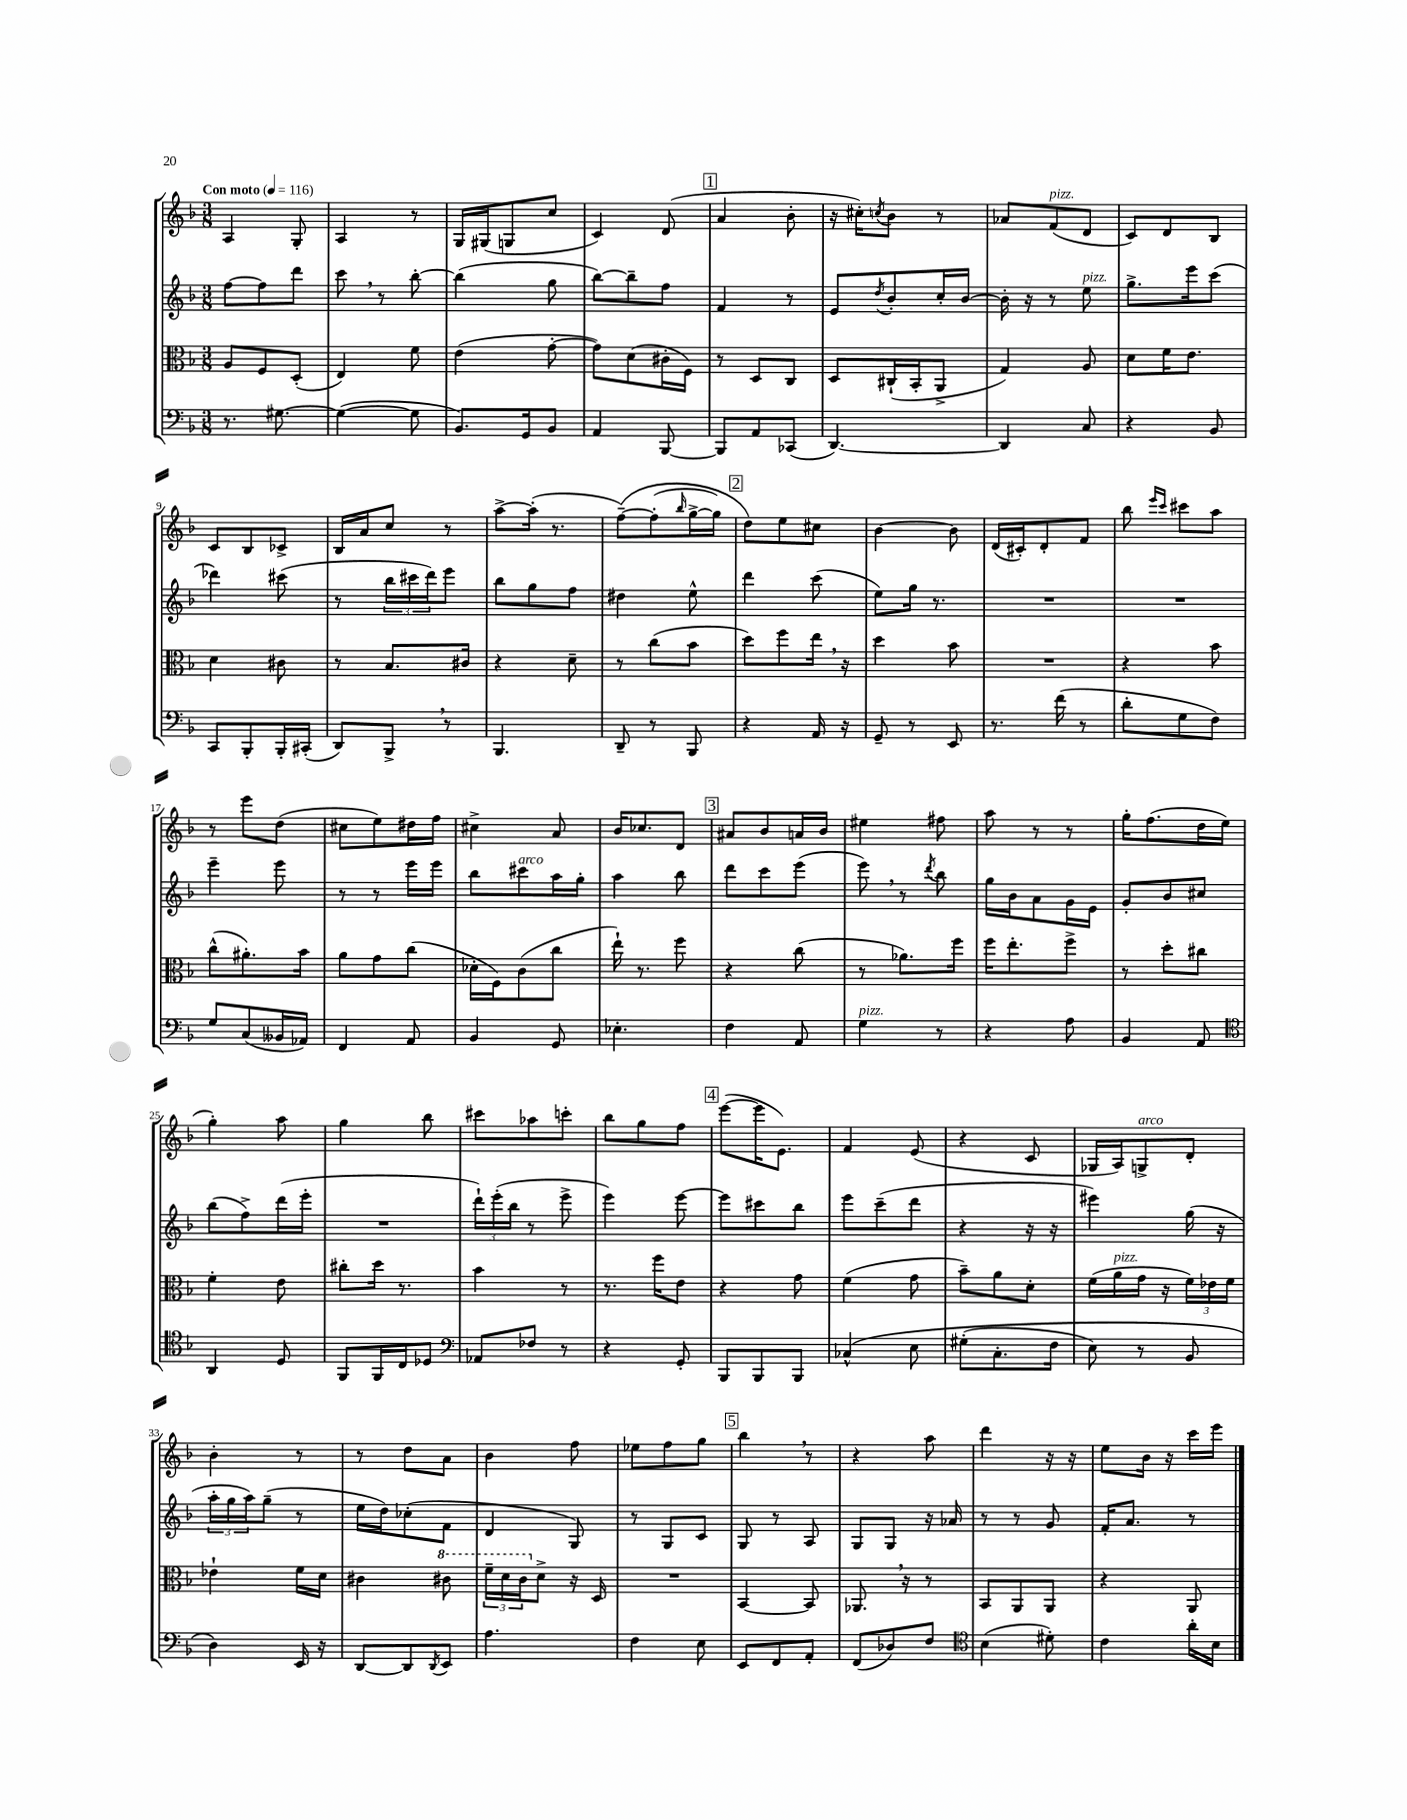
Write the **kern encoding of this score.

**kern	**kern	**kern	**kern
*staff4	*staff3	*staff2	*staff1
*clefF4	*clefC3	*clefG2	*clefG2
*k[b-]	*k[b-]	*k[b-]	*k[b-]
*M3/8	*M3/8	*M3/8	*M3/8
*MM116	*MM116	*MM116	*MM116
8.r	8A	[8ff	4A
.	8F	8ff]	.
[8.G#	.	.	.
.	(8D'	8ddd	8G'
=	=	=	=
(4G#_	4E)	8ccc	4A
.	.	8r	.
8G#]	8f	[8bb-'	8r
=	=	=	=
8.BB-)	(4e	(4bb-]	16G
.	.	.	(16G#
.	.	.	8G
16GG	.	.	.
8BB-	[8g'	8gg	8cc
=	=	=	=
4AA	8g])	[8bb-)	4c)
.	(8d	8bb-~]	.
[8BBB-	16c#'	8ff	(8d
.	16F)	.	.
=	=	=	=
8BBB-]	8r	4f	4a
8AA	8D	.	.
(8CC-	8C	8r	8b-'
=	=	=	=
[4.DD)	8D	8e	16r
.	.	.	16cc#')
.	.	8qdd	8qcc
.	(16C#`	8b-'	8b-
.	16BB-'	.	.
.	8AA^	16cc'	8r
.	.	[16b-	.
=	=	=	=
4DD]	4G)	16b-']	8a-
.	.	16r	.
.	.	8r	(8f
8C	8A	8ee	8d
=	=	=	=
4r	8d	8.gg^	8c)
.	16f	.	8d
.	8.e	16eee	.
8BB-	.	(8ccc	8B-
=	=	=	=
8CC	4d	4ddd-)	8c
8BBB-'	.	.	8B-
16BBB-'	8c#	(8ccc#	8c-^
(16CC#'	.	.	.
=	=	=	=
8DD)	8r	8r	16B-
.	.	.	16a
8BBB-^	8.B-	24bb-	8cc
.	.	24ccc#	.
.	.	24ddd)	.
8r	.	8eee	8r
.	16c#	.	.
=	=	=	=
4.BBB-	4r	8bb-	[8aa^
.	.	8gg	(16aa']
.	.	.	8.r
.	8d~	8ff	.
=	=	=	=
8DD~	8r	4dd#	&([8ff~)
8r	(8cc	.	(8ff']
.	.	.	16qqbb-
8BBB-	8b-	8ee^^	[16gg^
.	.	.	16gg])
=	=	=	=
4r	8dd)	4ddd	8dd&)
.	8ff	.	8ee
16AA	16ee	(8ccc	8cc#
16r	16r	.	.
=	=	=	=
8GG~	4dd	8ee)	[4b-
8r	.	16gg	.
.	.	8.r	.
8EE	8b-	.	8b-]
=	=	=	=
8.r	4.r	4.r	(16d
.	.	.	16c#')
.	.	.	8d'
(16f	.	.	.
8r	.	.	8f
=	=	=	=
8d'	4r	4.r	8bb-
.	.	.	16qqeee
.	.	.	16qqccc
8G	.	.	8ccc#
8F)	8b-	.	8aa
=	=	=	=
8G	(8cc^^	4eee~	8r
(8C	8.a#')	.	8eee
16BB--	.	8eee	(8dd
16AA-)	16b-	.	.
=	=	=	=
4FF	8a	8r	8cc#
.	8g	8r	8ee)
8AA	(8cc	16eee	16dd#
.	.	16eee	16ff
=	=	=	=
4BB-	16d-'	8bb-	4cc#^
.	16F)	.	.
.	(8c	8ccc#	.
8GG	8cc	16aa	8a
.	.	16gg'	.
=	=	=	=
4.E-'	16ee`)	4aa	16b-
.	8.r	.	8.cc-
.	8ff	8bb-	8d
=	=	=	=
4F	4r	8ddd	8a#
.	.	8ccc	8b-
8AA	(8cc	(8eee	16a
.	.	.	16b-
=	=	=	=
4G	8r	8eee)	4ee#
.	8.a-)	8r	.
.	.	8qddd	.
8r	.	8bb-	8ff#
.	16ff	.	.
=	=	=	=
4r	16ff	16gg	8aa
.	8.ee'	16b-	.
.	.	8a	8r
8A	8ff^	16g	8r
.	.	16e	.
=	=	=	=
4BB-	8r	8g'	16gg'
.	.	.	(8.ff
.	8dd'	8b-	.
8AA	8cc#	8cc#	16dd
.	.	.	16ee
=	=	=	=
*clefC4	*	*	*
4AA	4f'	(8bb-	4gg')
.	.	8ff^)	.
8D	8e	(16ddd	8aa
.	.	16eee'	.
=	=	=	=
8FF	8cc#'	4.r	4gg
16FF	16dd	.	.
16C	8.r	.	.
8D-	.	.	8bb-
=	=	=	=
*clefF4	*	*	*
8AA-	4b-	24ddd`)	8ccc#
.	.	(24eee'	.
.	.	24bb-	.
8F-	.	8r	8aa-
8r	8r	8eee^	8ccc'
=	=	=	=
4r	8.r	4eee)	8bb-
.	.	.	8gg
.	16ff	.	.
8GG'	8e	[8eee	8ff
=	=	=	=
8BBB-	4r	8eee]	([8eee
8BBB-	.	8ccc#	16eee]
.	.	.	8.e)
8BBB-	8g	8bb-	.
=	=	=	=
&(4C-^^	(4f	8eee	4f
.	.	(8ccc~	.
8E	8g	8ddd	(8e
=	=	=	=
(8G#'	8b-~)	4r	4r
8.C'	8a	.	.
.	8d'	16r	8c
16F	.	16r	.
=	=	=	=
8E)	(16f	4eee#)	16G-
.	16a	.	16A)
8r	16g	.	8G^
.	16r	.	.
8BB-	24f)	(16gg	8d'
.	24e-	.	.
.	.	16r	.
.	24f	.	.
=	=	=	=
4D&)	4e-`	24aa'	4b-'
.	.	24gg	.
.	.	24aa)	.
.	.	(8gg~	.
16EE	16f	8r	8r
16r	16d	.	.
=	=	=	=
[8DD	4c#	16ee	8r
.	.	16dd)	.
8DD]	.	(8cc-'	8dd
8qDD	.	.	.
8EE	8cc#	8f	8a
=	=	=	=
4.A	24ff~	4d	4b-
.	24dd	.	.
.	24cc	.	.
.	8d^	.	.
.	16r	8G)	8ff
.	16D	.	.
=	=	=	=
4F	4.r	8r	8ee-
.	.	8G	8ff
8E	.	8c	8gg
=	=	=	=
8EE	[4BB-	8G	4bb-
8FF	.	8r	.
8AA'	8BB-]	8A	8r
=	=	=	=
(8FF	8.AA-	8G	4r
8D-)	.	8G	.
.	16r	.	.
8F	8r	16r	8aa
.	.	16a-	.
=	=	=	=
*clefC4	*	*	*
(4B-	8BB-	8r	4ddd
.	8AA	8r	.
8d#')	8AA	8g	16r
.	.	.	16r
=	=	=	=
4c	4r	16f'	8ee
.	.	8.a	.
.	.	.	16b-
.	.	.	16r
16a'	8AA	8r	16ccc
16B-	.	.	16eee
==	==	==	==
*-	*-	*-	*-
